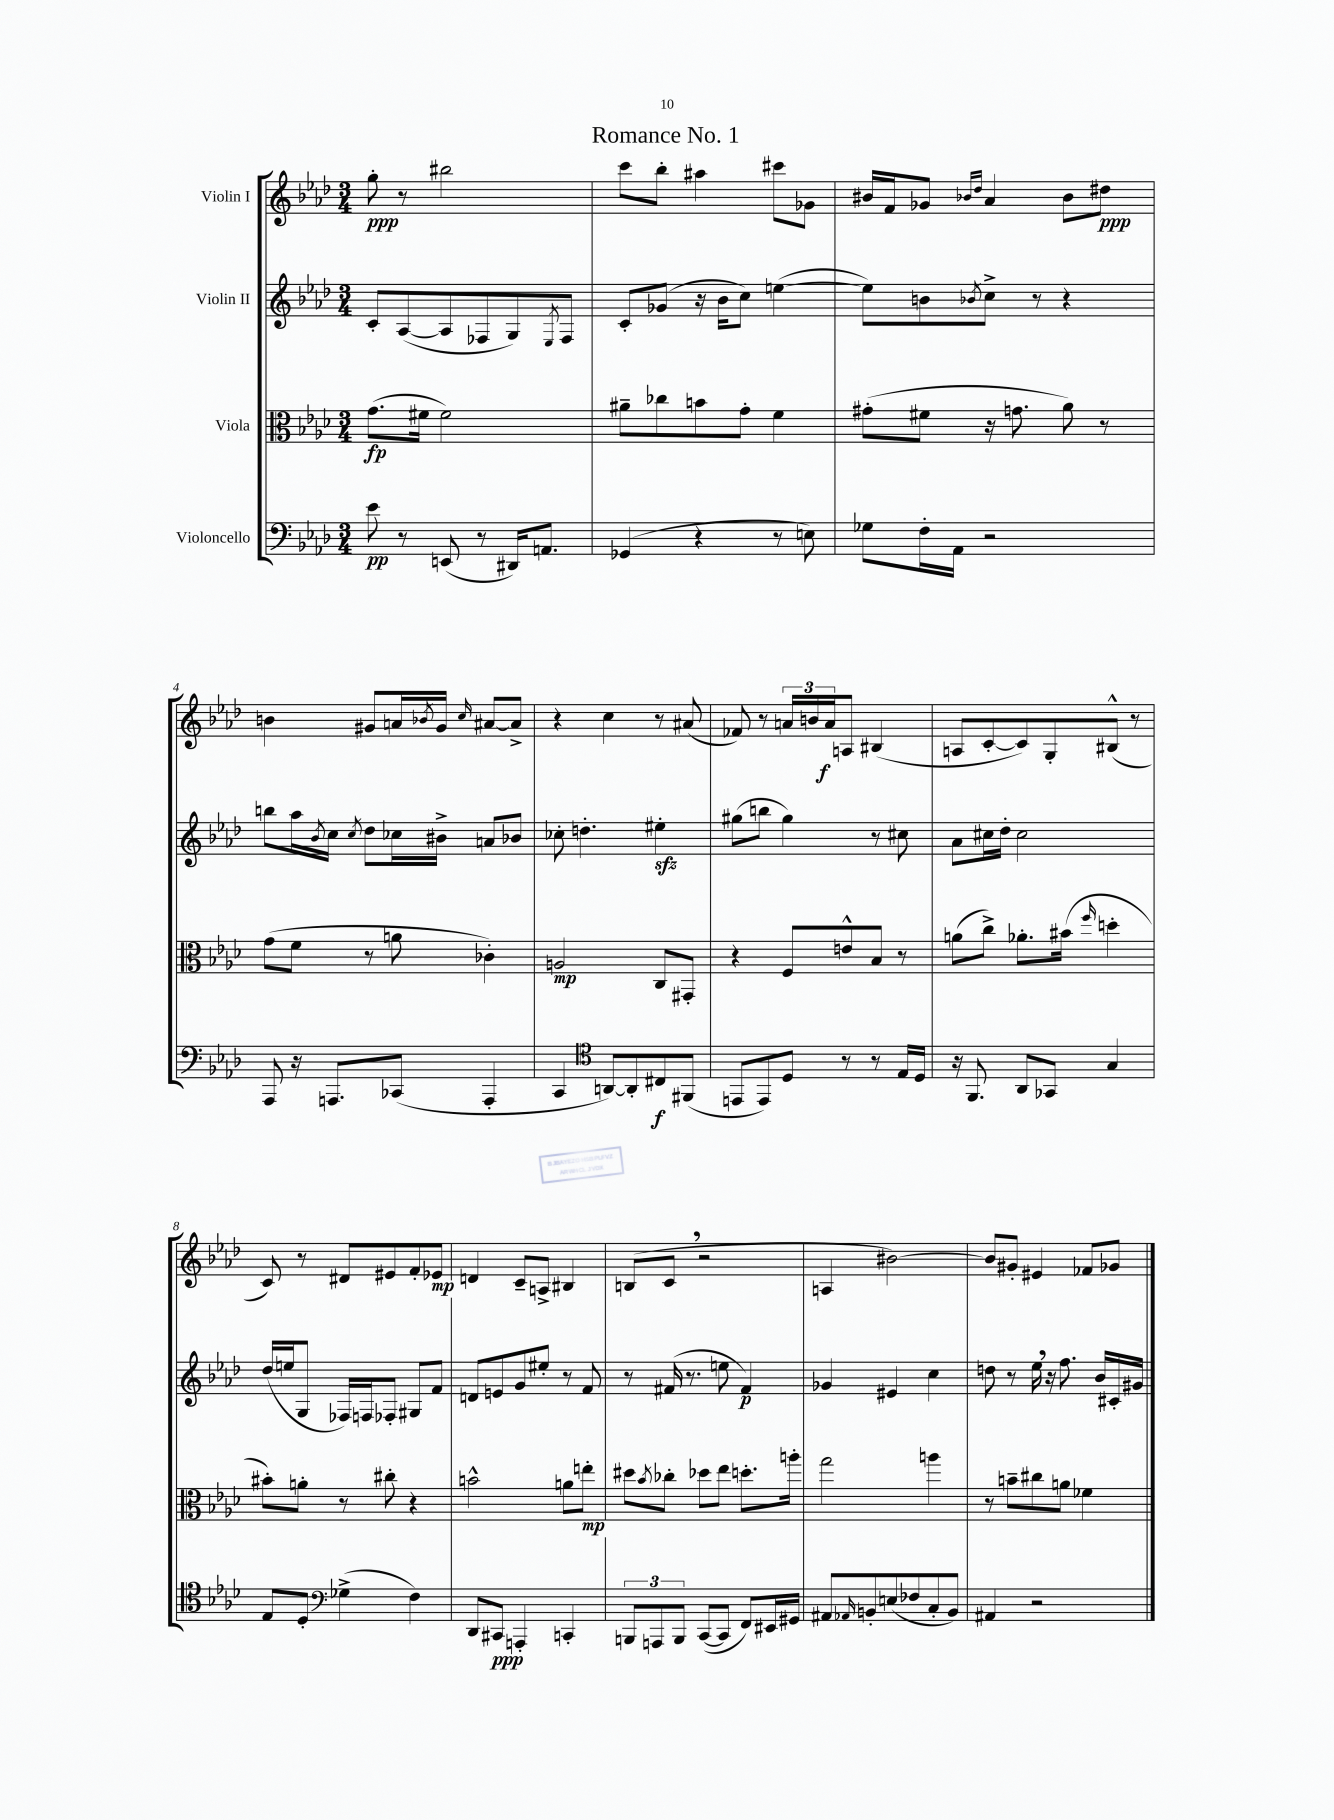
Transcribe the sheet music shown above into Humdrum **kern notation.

**kern	**kern	**kern	**kern
*staff4	*staff3	*staff2	*staff1
*clefF4	*clefC3	*clefG2	*clefG2
*k[b-e-a-d-]	*k[b-e-a-d-]	*k[b-e-a-d-]	*k[b-e-a-d-]
*M3/4	*M3/4	*M3/4	*M3/4
8e-	(8.g	8c'	8gg'
8r	.	([8A-	8r
.	16f#	.	.
(8EE	2f#)	8A-]	2bb#
8r	.	8F-	.
16DD#)	.	8G)	.
8.AA	.	.	.
.	.	8qE-	.
.	.	8F-	.
=	=	=	=
(4GG-	8a#~	8c'	8ccc
.	8cc-	(8g-	8bb-'
4r	8b	16r	4aa#
.	.	16b-	.
.	8g'	8cc)	.
8r	4f	([4ee	8ccc#
8E)	.	.	8g-
=	=	=	=
8G-	(8g#'	8ee])	16b#
.	.	.	16f
16F'	8f#	8b	8g-
16AA-	.	.	.
.	.	.	16qqb-
.	.	8qb-	16qqdd-
2r	16r	8cc^	4a-
.	8.g	.	.
.	.	8r	.
.	8a-)	4r	8b-
.	8r	.	8dd#
=	=	=	=
8AAA-	(8g	8bb	4b
16r	8f	16aa-	.
.	.	8qb-	.
8.AAA	.	16cc	.
.	.	8qcc	.
.	8r	8dd-	8g#
(8CC-	8a	16cc-	16a
.	.	.	8qb-
.	.	16b#^	16g#
.	.	.	16qqcc
4AAA'	4c-')	8a	[8a#
.	.	8b-	8a#^]
=	=	=	=
4CC	2A	8cc-'	4r
.	.	4.dd'	.
*clefC4	*	*	*
[8AA)	.	.	4cc
8AA']	.	.	.
8C#	8C	4ee#'	8r
(8FF#	8GG#'	.	(8a#
=	=	=	=
8EE	4r	(8gg#	8f-)
8EE)	.	8bb	8r
8D-	8F	4gg#)	24a
.	.	.	24b
.	.	.	24a
8r	8e^^	.	8A
8r	8B-	8r	(4B#
16E-	8r	8cc#	.
16D-	.	.	.
=	=	=	=
16r	(8a	8a-	8A
8.FF	.	.	.
.	8cc^)	16cc#	[8c'
.	.	16dd-'	.
8AA-	8.a-'	2cc#	8c])
8GG-	.	.	8G'
.	(16b#	.	.
.	16qqff	.	.
4G	4dd'	.	(8B#^^
.	.	.	8r
=	=	=	=
8E-	8b#')	(16dd-	8c)
.	.	16ee	.
8D-'	8a'	8G	8r
*clefF4	*	*	*
(4G-^	8r	16F-)	8d#
.	.	16F	.
.	8cc#'	8F-'	8e#
4F)	4r	8G#	8f'
.	.	8f	8e-
=	=	=	=
8DD-	2b^^	8d	4d
8CC#	.	8e	.
4AAA'	.	8g	8c~
.	.	8ee#'	8A^
4CC'	8a	8r	4B#
.	8ee'	8f	.
=	=	=	=
12BBB	8dd#	8r	(8B
12AAA	.	.	.
.	8qb-	.	.
.	8cc-'	(16f#	8c
12BBB	.	.	.
.	.	8.r	.
([8CC	8dd-	.	2r
8CC]	8ee-	8ee	.
8FF)	8.dd'	4f#)	.
16EE#	.	.	.
16GG#	16aa'	.	.
=	=	=	=
8AA#	2gg	4g-	4A
16qqAA-	.	.	.
8BB'	.	.	.
(8E	.	4e#	[2b#)
8F-	.	.	.
8C'	4aa	4cc	.
8BB)	.	.	.
=	=	=	=
4AA#	8r	8dd	8b#]
.	8b~	8r	8g#'
2r	8cc#	16ee-	4e#
.	.	16r	.
.	8a	8.ff	.
.	4f-	.	8f-
.	.	16b-	.
.	.	16c#'	8g-
.	.	16g#	.
==	==	==	==
*-	*-	*-	*-
